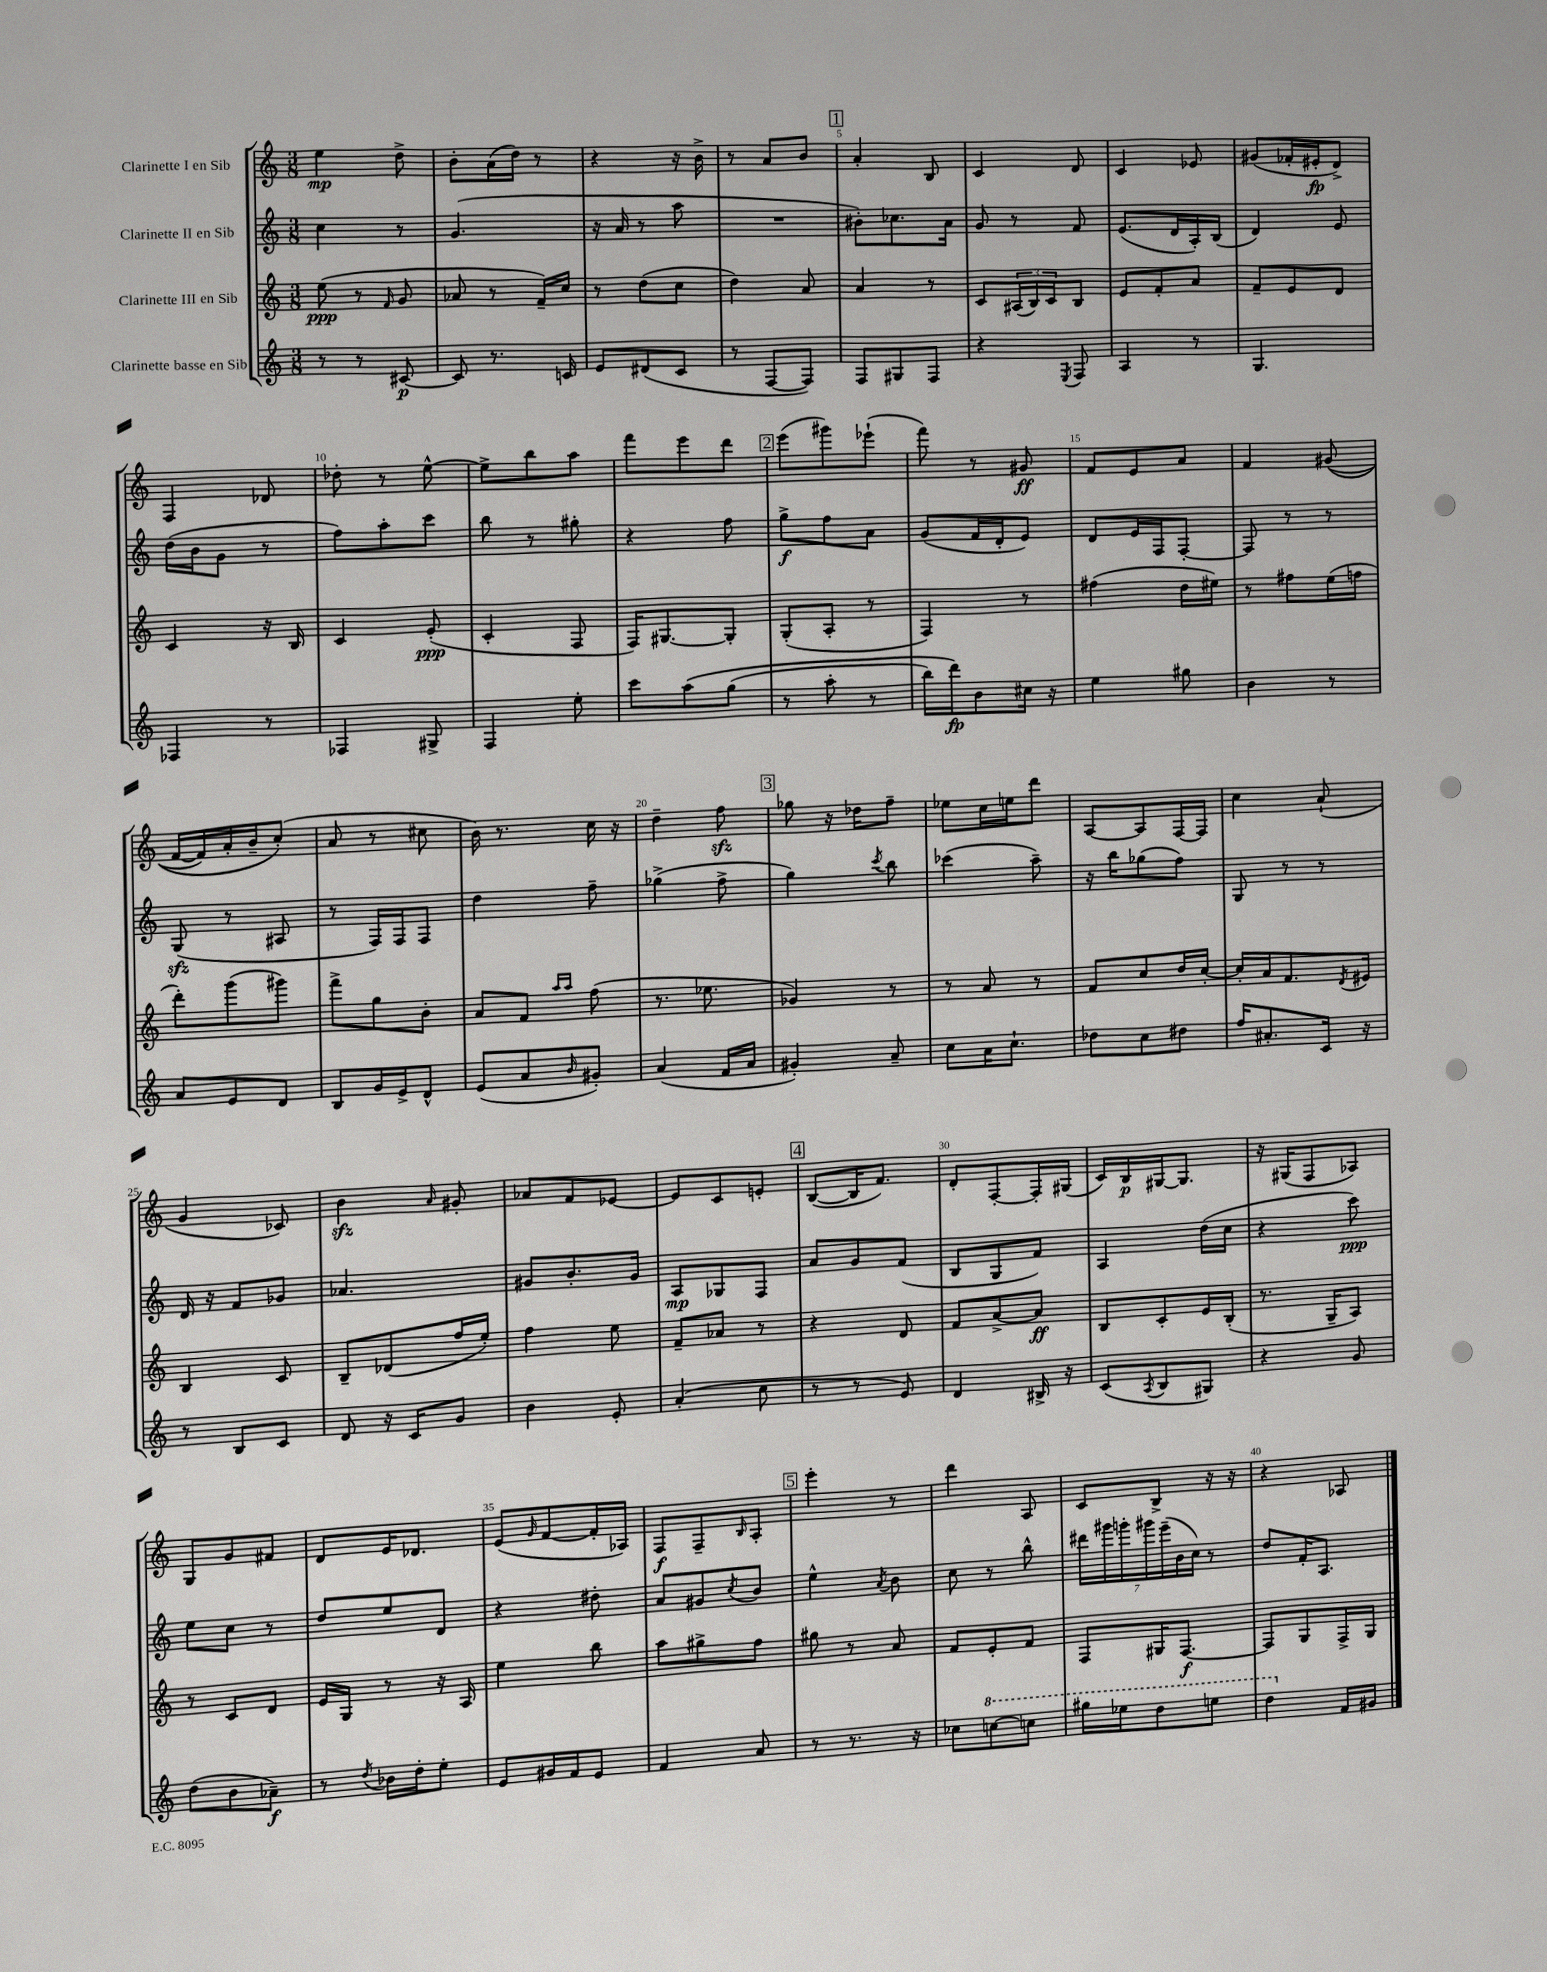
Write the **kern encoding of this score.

**kern	**kern	**kern	**kern
*staff4	*staff3	*staff2	*staff1
*clefG2	*clefG2	*clefG2	*clefG2
*k[]	*k[]	*k[]	*k[]
*M3/8	*M3/8	*M3/8	*M3/8
8r	(8ee	4cc	4ee
8r	8r	.	.
.	16qqf	.	.
[8c#	8g	8r	8dd^
=	=	=	=
8c#]	8a-	(4.g	8b'
8.r	8r	.	(16a
.	.	.	16dd)
.	16f~)	.	8r
16c	16cc	.	.
=	=	=	=
8e	8r	16r	4r
.	.	16a	.
(8d#	(8dd	8r	.
8c	8cc	8aa	16r
.	.	.	16b^
=	=	=	=
8r	4dd)	4.r	8r
[8F	.	.	8a
8F])	8a	.	8b
=	=	=	=
8F	4a	8b#')	4a'
8G#	.	8.cc-	.
8F	8r	.	8B
.	.	16a	.
=	=	=	=
4r	8c	8g	4c
.	(24A#	8r	.
.	24B)	.	.
.	24c	.	.
8qE	.	.	.
8F	8B	8f	8d
=	=	=	=
4A	8e	(8.e	4c
.	8f'	.	.
.	.	16d	.
8r	8a	16A')	8e-
.	.	(16B	.
=	=	=	=
4.G	8f~	4d)	(8g#
.	8e	.	16f-'
.	.	.	16e#'
.	8d	8e	8d^)
=	=	=	=
4F-	4c	(16dd	4F
.	.	16b	.
.	.	8g	.
8r	16r	8r	8d-
.	16B	.	.
=	=	=	=
4F-	4c	8ff)	8dd-'
.	.	8aa'	8r
8G#^	(8e'	8ccc	[8ee^^
=	=	=	=
4F	4c'	8bb	8ee^]
.	.	8r	8bb
8ee'	8F	8gg#'	8aa
=	=	=	=
8ccc	16F)	4r	8fff
.	[8.G#	.	.
&(8aa	.	.	8eee
(8gg	8G#']	8ff	8ddd
=	=	=	=
8r	(8G'	8gg^	(8eee
8aa'	8A'	8ff	8ggg#)
8r	8r	8a	(8eee-`
=	=	=	=
16bb)	4F)	(8g	8fff)
16ddd&)	.	.	.
8b	.	16f	8r
.	.	16d'	.
16cc#	8r	8e)	8g#
16r	.	.	.
=	=	=	=
4ee	(4ff#	8d	8f
.	.	16e	8e
.	.	16F	.
8gg#	16dd	[8F'	8a
.	16ee#)	.	.
=	=	=	=
4b	8r	8F]	4f
.	8ff#	8r	.
8r	(16ee	8r	&((8g#
.	16ff	.	.
=	=	=	=
8a	8ddd')	(8G	[16f
.	.	.	16f])
8e	(8ggg	8r	16a'
.	.	.	16b~
8d	8ggg#)	8A#	(8cc'&)
=	=	=	=
8B	8fff^	8r	8a
16g	8gg	16F)	8r
16e^	.	16F	.
8d^^	8b'	8F	8cc#
=	=	=	=
(8e	8a	4dd	16b)
.	.	.	8.r
8a	8f	.	.
.	16qqaa	.	.
16qqb	16qqaa	.	.
8g#')	(8ff	8ff~	16cc
.	.	.	16r
=	=	=	=
(4a	8.r	(4gg-^	4dd~
.	8.ee-	.	.
16f	.	8ff^	8ff
16a	.	.	.
=	=	=	=
4g#')	4g-)	4gg)	8gg-
.	.	.	16r
.	.	.	16dd-
.	.	8qccc	.
8a~	8r	8bb	8ff~
=	=	=	=
8cc	8r	(4ccc-	8ee-
16a	8a	.	16cc
8.cc`	.	.	16ee
.	8r	8aa~)	8ddd
=	=	=	=
8dd-	8f	16r	[8A
.	.	16bb	.
8cc	8cc	(8gg-	8A]
8dd#	16dd	8ff)	[16F
.	[16cc'	.	16F]
=	=	=	=
16ff	16cc']	8G	4cc
8.a#'	16a	.	.
.	8.f	8r	.
16c	.	8r	(8a`
.	8qd	.	.
16r	16e#	.	.
=	=	=	=
8r	4B	16d	4g
.	.	16r	.
8B	.	8f	.
8c	8c	8g-	8c-)
=	=	=	=
8d	8B~	4.a-	4b
16r	(8d-	.	.
16c	.	.	.
.	.	.	16qqa
8g	16ff	.	8g#'
.	16ee')	.	.
=	=	=	=
4b	4ff	8g#	8a-
.	.	8.b'	8f
8e'	8ee	.	[8e-
.	.	16g#	.
=	=	=	=
(4a'	8f~	8A	8e-]
.	8a-	8G-	8c
8cc	8r	8F	8e'
=	=	=	=
8r	4r	8a	([8B
8r	.	8g	16B]
.	.	.	8.f)
8e)	8d	(8f	.
=	=	=	=
4d	8f	8B	8d'
.	[8a^	8G	[8F'
16B#^	8a]	8f)	16F']
16r	.	.	(16G#
=	=	=	=
(8c	8B	4A	16c)
.	.	.	16B
8qA	.	.	.
8B	8c'	.	[16G#
.	.	.	8.G#]
8G#)	16e	(16dd	.
.	(16B'	16cc	.
=	=	=	=
4r	8.r	4r	16r
.	.	.	(16G#
.	.	.	8F
.	16G~	.	.
8g	8A)	8ccc)	8A-)
=	=	=	=
(8dd	8r	8ee	8G
8b	8c	8cc	8g
8a-~)	8d	8r	8f#
=	=	=	=
8r	16e	8dd	8d
.	16G	.	.
8qdd	.	.	.
16b-	8r	8ee	16e
16dd'	.	.	8.d-
8ee'	16r	8d	.
.	16A	.	.
=	=	=	=
8e	4ee	4r	(8e
.	.	.	16qqg
16g#	.	.	[8f
16f	.	.	.
8e	8bb	8dd#'	16f']
.	.	.	16A-)
=	=	=	=
4f	8aa	8a	8F
.	8gg#^	8g#	8F~
.	.	8qcc	16qqB
8a	8ff	8b	8A'
=	=	=	=
8r	8gg#	4ee^^	4eee'
8.r	8r	.	.
.	.	8qa	.
.	8a	8b	8r
16r	.	.	.
=	=	=	=
8cc-	8f	8cc	4ddd
[8ccc	8e'	8r	.
8ccc]	8f	8bb^^	8A
=	=	=	=
16ggg#	8F	28ddd#	8c
.	.	28ggg#	.
16eee-	.	.	.
.	.	28ggg'	.
.	.	28ggg#	.
8ddd	16G#	.	8B^
.	.	(28eee~	.
.	.	28b	.
.	[8.F	.	.
.	.	28cc)	.
8eee	.	8r	16r
.	.	.	16r
=	=	=	=
4ddd	8F]	8dd	4r
.	8G	16f'	.
.	.	8.A	.
16f	16F^	.	8A-
16g#	16G	.	.
==	==	==	==
*-	*-	*-	*-
